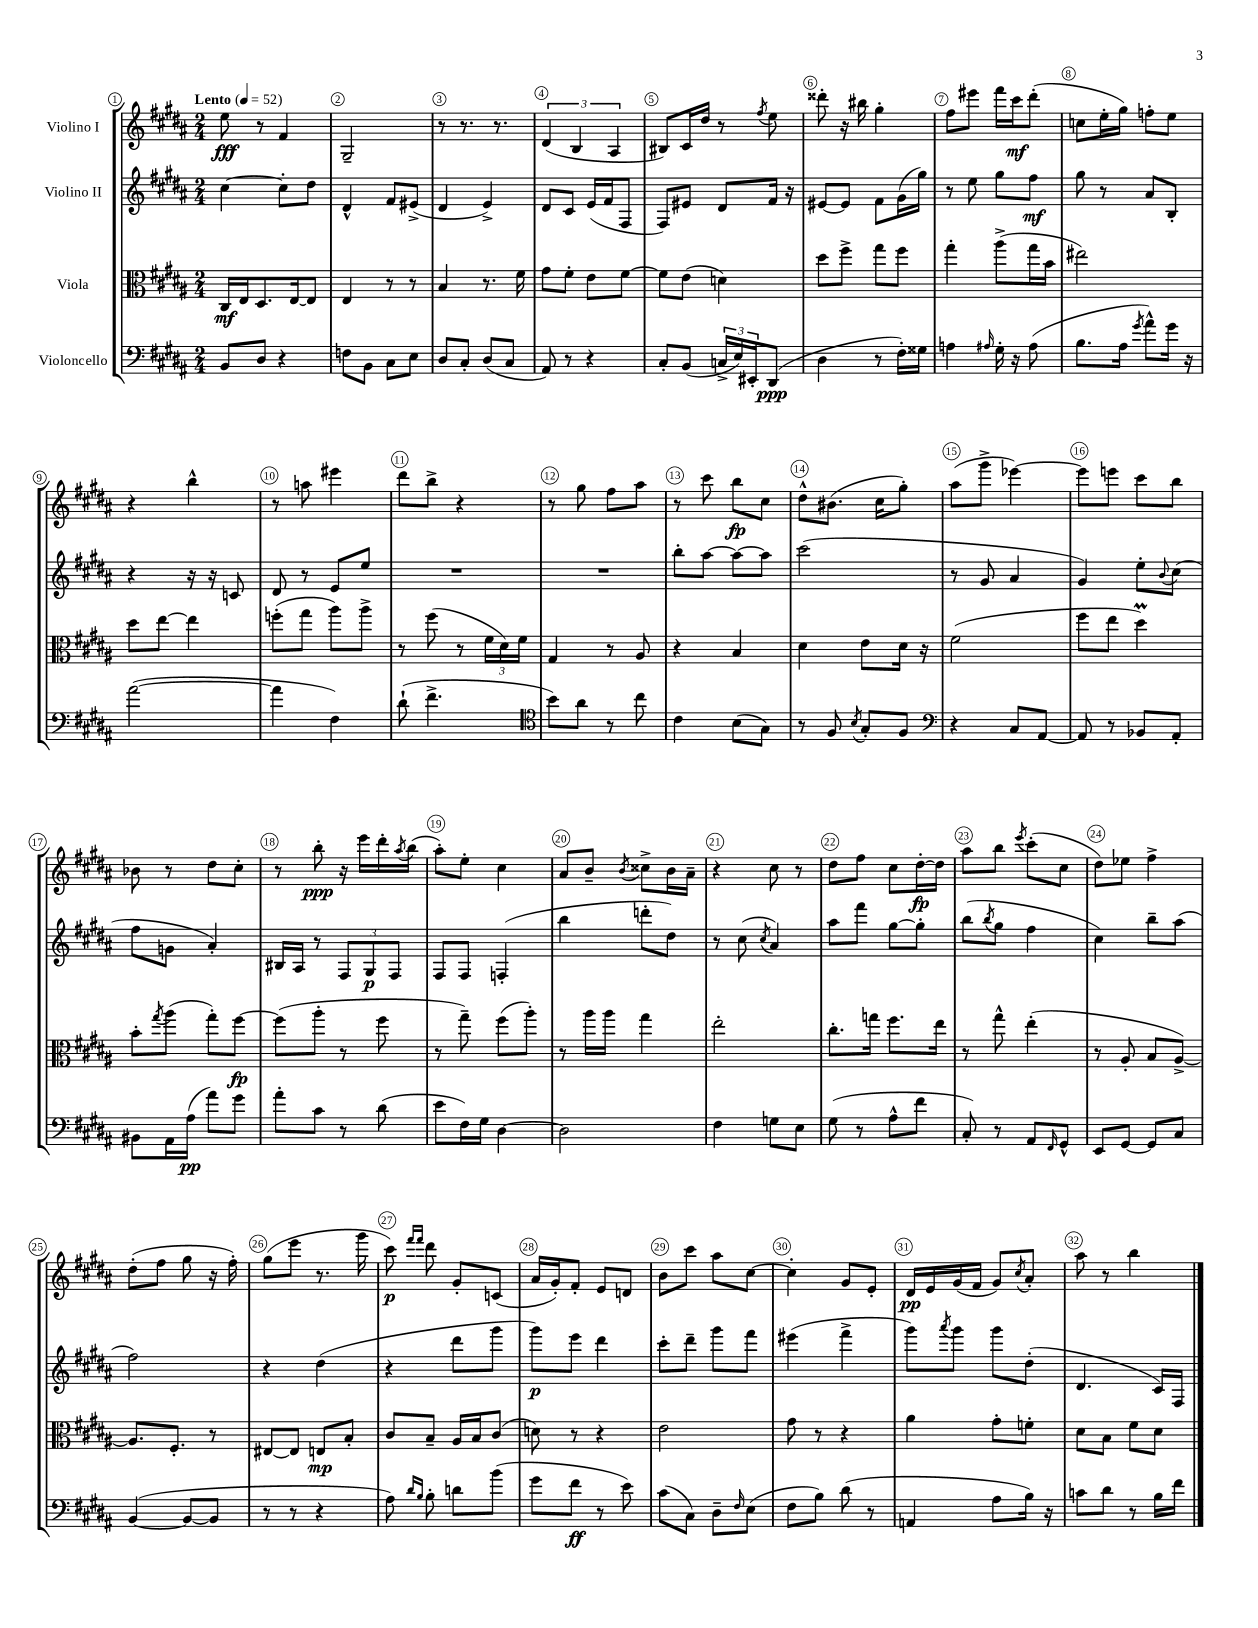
<<
\new StaffGroup <<
\new Staff = "s0" \with { instrumentName = "Violino I" } {
    \clef treble \key b \major \numericTimeSignature \time 2/4 \tempo "Lento" 4 = 52
    e''8\fff r8 fis'4 |
    gis2-- |
    r8 r8. r8. |
    \tuplet 3/2 { dis'4( b4 ais4 } |
    bis8) cis'16 dis''16 r8 \acciaccatura { fis''8 } e''8 |
    disis'''8-. r16 bis''16 gis''4-. |
    fis''8 eis'''8 fis'''16 cis'''16\mf dis'''8-.( |
    c''8 e''16-. gis''16) f''8-. e''8 |
    r4 b''4-^ |
    r8 a''8 eis'''4 |
    dis'''8 b''8-> r4 |
    r8 gis''8 fis''8 ais''8 |
    r8 cis'''8 b''8\fp cis''8 |
    dis''8-^ bis'8.( cis''16 gis''8-.) |
    ais''8( gis'''8-> ees'''4~) |
    ees'''8 e'''8 cis'''8 b''8 |
    bes'8 r8 dis''8 cis''8-. |
    r8 b''8-.\ppp r16 e'''16 dis'''16-. \acciaccatura { ais''8 } b''16( |
    ais''8-.) e''8-. cis''4 |
    ais'8 b'8-- \acciaccatura { b'8 } cisis''8-> b'16 ais'16-- |
    r4 cis''8 r8 |
    dis''8 fis''8 cis''8 dis''16~-.\fp dis''16 |
    ais''8 b''8 \acciaccatura { e'''8 } cis'''8-.( cis''8 |
    dis''8) ees''8 fis''4-> |
    dis''8-.( fis''8 gis''8 r16 fis''16-.) |
    gis''8( e'''8 r8. gis'''16 |
    cis'''8\p) \grace { fis'''16 fis'''16 } dis'''8 gis'8-. c'8( |
    ais'16 gis'16-.) fis'8-. e'8 d'8 |
    b'8 cis'''8 ais''8 cis''8~ |
    cis''4-. gis'8 e'8-. |
    dis'16\pp e'16 gis'16( fis'16 gis'8) \acciaccatura { cis''8 } ais'8-. |
    ais''8 r8 b''4 \bar "|." |
}
\new Staff = "s1" \with { instrumentName = "Violino II" } {
    \clef treble \key b \major \numericTimeSignature \time 2/4
    cis''4~ cis''8-. dis''8 |
    dis'4-^ fis'8 eis'8->( |
    dis'4 e'4->) |
    dis'8 cis'8 e'16( fis'16 fis8 |
    fis8) eis'8 dis'8 fis'16 r16 |
    eis'8~ eis'8 fis'8 gis'16( gis''16) |
    r8 e''8 gis''8 fis''8\mf |
    gis''8 r8 ais'8 b8-. |
    r4 r16 r16 c'8 |
    dis'8 r8 e'8 e''8 |
    R2 |
    R2 |
    b''8-. ais''8~ ais''8~ ais''8 |
    cis'''2( |
    r8 gis'8 ais'4 |
    gis'4) e''8-. \appoggiatura { b'8 } cis''8( |
    fis''8 g'8 ais'4-.) |
    bis16 ais16 r8 \tuplet 3/2 { fis8 gis8\p fis8 } |
    fis8 fis8 f4-.( |
    b''4 d'''8-. dis''8) |
    r8 cis''8( \acciaccatura { cis''8 } ais'4) |
    ais''8 fis'''8 gis''8~ gis''8-. |
    b''8( \acciaccatura { b''8 } gis''8 fis''4 |
    cis''4) b''8-- ais''8( |
    fis''2) |
    r4 dis''4( |
    r4 dis'''8 gis'''8 |
    gis'''8\p) e'''8 dis'''4 |
    cis'''8-. dis'''8-- gis'''8 fis'''8 |
    eis'''4( fis'''4-> |
    gis'''8) \acciaccatura { ais'''8 } gis'''8 gis'''8 dis''8-.( |
    dis'4. cis'16) fis16 \bar "|." |
}
\new Staff = "s2" \with { instrumentName = "Viola" } {
    \clef alto \key b \major \numericTimeSignature \time 2/4
    cis16\mf e16 dis8. e16~ e8 |
    e4 r8 r8 |
    b4 r8. fis'16 |
    gis'8 fis'8-. e'8 fis'8~ |
    fis'8 e'8( d'4) |
    dis''8 fis''8-> gis''8 fis''8 |
    gis''4-. ais''8->( gis''16 b'16 |
    eis''2) |
    dis''8 e''8~ e''4 |
    f''8-.( gis''8 ais''8) ais''8-> |
    r8 fis''8( r8 \tuplet 3/2 { fis'16 dis'16) fis'16 } |
    gis4 r8 ais8 |
    r4 b4 |
    dis'4 e'8 dis'16 r16 |
    fis'2( |
    fis''8 e''8 dis''4\prall) |
    b'8-. \acciaccatura { gis''8 } ais''8( gis''8-.) fis''8~\fp |
    fis''8( ais''8-. r8 fis''8 |
    r8 gis''8--) fis''8( ais''8-.) |
    r8 ais''16 ais''16 gis''4 |
    e''2-. |
    cis''8.-. g''16 fis''8. e''16 |
    r8 gis''8-^ e''4-.( |
    r8 ais8-. b8 ais8~->) |
    ais8. fis8.-. r8 |
    eis8~ eis8 e8\mp b8-. |
    cis'8 b8-- ais16 b16 cis'8( |
    d'8) r8 r4 |
    e'2 |
    gis'8 r8 r4 |
    ais'4 gis'8-. f'8-. |
    dis'8 b8 fis'8 dis'8 \bar "|." |
}
\new Staff = "s3" \with { instrumentName = "Violoncello" } {
    \clef bass \key b \major \numericTimeSignature \time 2/4
    b,8 dis8 r4 |
    f8 b,8 cis8 e8 |
    dis8 cis8-. dis8( cis8 |
    ais,8) r8 r4 |
    cis8-. b,8( \tuplet 3/2 { c16-> e16) eis,16-. } dis,8\ppp( |
    dis4 r8 fis16-.) gisis16 |
    a4 \grace { ais16 } gis16-. r16 ais8( |
    b8. ais16 \acciaccatura { gis'8 } ais'8-^) gis'16 r16 |
    ais'2~( |
    ais'4 fis4) |
    dis'8-!( fis'4.-> |
    \clef tenor b'8) ais'8 r8 cis''8 |
    cis'4 b8( gis8) |
    r8 fis8 \acciaccatura { b8 } gis8-. fis8 |
    \clef bass r4 cis8 ais,8~ |
    ais,8 r8 bes,8 ais,8-. |
    bis,8 ais,16 ais16\pp( ais'8) gis'8 |
    ais'8-. cis'8 r8 dis'8( |
    e'8 fis16) gis16 dis4~ |
    dis2 |
    fis4 g8 e8 |
    gis8( r8 ais8-^ fis'8 |
    cis8-.) r8 ais,8 \grace { fis,16 } gis,8-^ |
    e,8 gis,8~ gis,8 cis8 |
    b,4~( b,8~ b,8 |
    r8 r8 r4 |
    ais8) \grace { dis'16 b16 } b8-. d'8 b'8( |
    gis'8 fis'8\ff r8 e'8) |
    cis'8( cis8) dis8-- \grace { fis16 } e8( |
    fis8 b8) dis'8( r8 |
    a,4 ais8 b16) r16 |
    c'8 dis'8 r8 b16 fis'16 \bar "|." |
}
>>
>>
\layout { \context { \Score \override BarNumber.break-visibility = ##(#f #t #t) barNumberVisibility = #all-bar-numbers-visible \override BarNumber.stencil = #(make-stencil-circler 0.1 0.3 ly:text-interface::print) } }
